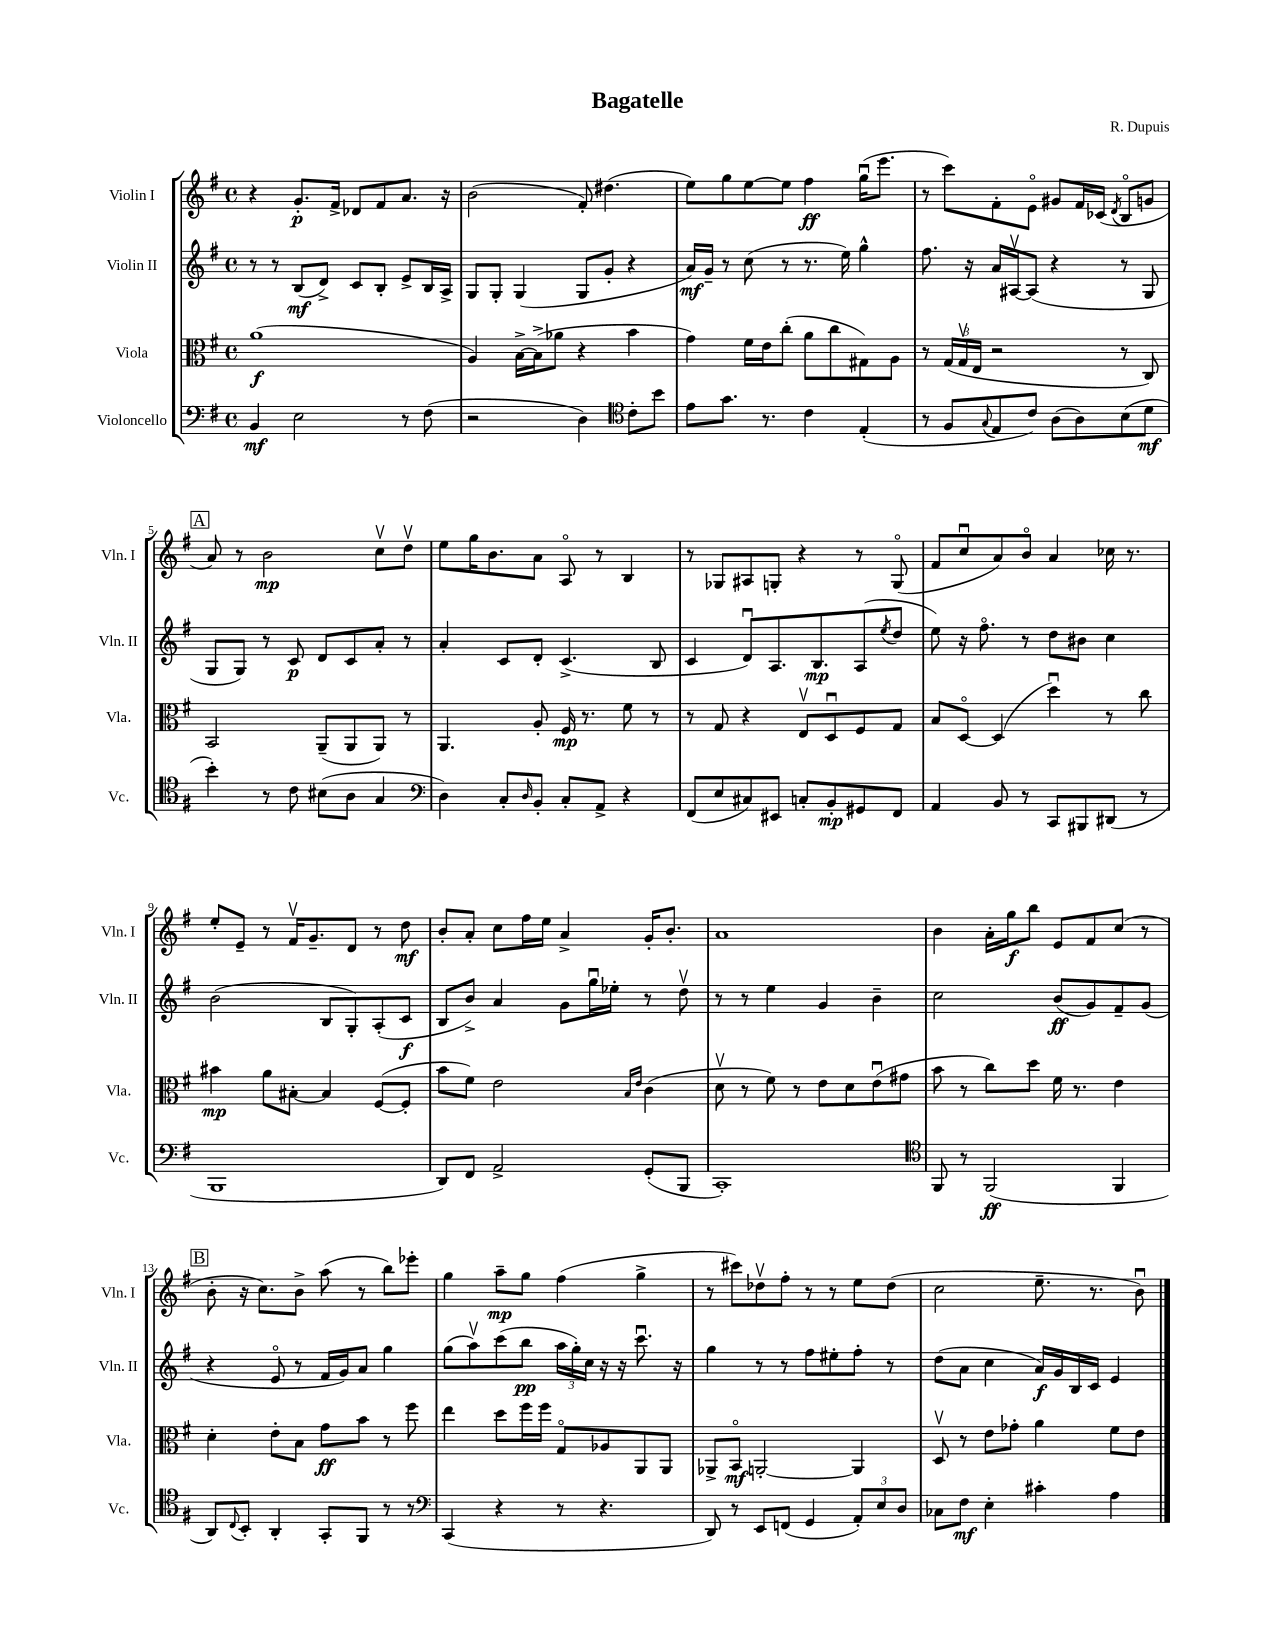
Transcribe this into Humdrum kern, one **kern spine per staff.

**kern	**kern	**kern	**kern
*staff4	*staff3	*staff2	*staff1
*clefF4	*clefC3	*clefG2	*clefG2
*k[f#]	*k[f#]	*k[f#]	*k[f#]
*M4/4	*M4/4	*M4/4	*M4/4
*met(c)	*met(c)	*met(c)	*met(c)
4BB	(1a	8r	4r
.	.	8r	.
2E	.	(8B	8.g'
.	.	8d^)	.
.	.	.	16f#^
.	.	8c	8d-
.	.	8B'	8f#
8r	.	8e^	8.a
(8F#	.	16B	.
.	.	16A^	16r
=	=	=	=
2r	4A)	8G	(2b
.	.	8G'	.
.	[16B^	(4G	.
.	(16B^]	.	.
.	8a-	.	.
4D)	4r	8G	8f#')
.	.	8g'	(4.dd#
*clefC4	*	*	*
8c'	4b	4r	.
8b	.	.	.
=	=	=	=
8e	4g)	16a)	8ee)
.	.	16g~	.
8.g	.	8r	8gg
.	16f#	(8cc	[8ee
8.r	16e	.	.
.	(8cc'	8r	8ee]
4c	8a	8.r	4ff#
.	8cc	.	.
.	.	16ee)	.
(4E'	8G#)	4gg^^	(16ggu
.	.	.	8.eee
.	8A	.	.
=	=	=	=
8r	8r	8.ff#	8r
8F#	(24G	.	8ccc)
.	24Gv	.	.
.	.	16r	.
.	24E	.	.
8qqG	.	.	.
8E	2r	16a	8f#'
.	.	[16A#v	.
8c)	.	(8A#]	8eo
(8A	.	4r	8g#
8A)	.	.	16f#
.	.	.	(16c-
.	.	.	8qd
(8B	8r	8r	8Bo
8d	8C)	8G	8g
=	=	=	=
4b')	2BB	8G	8a)
.	.	8G)	8r
8r	.	8r	2b
8c	.	8c	.
(8B#	(8AA~	8d	.
8A	8AA	8c	.
4G	8AA)	8a'	8ccv
.	8r	8r	8ddv
=	=	=	=
*clefF4	*	*	*
4D)	4.AA	4a'	8ee
.	.	.	16gg
.	.	.	8.b
8C'	.	8c	.
16qqD	.	.	.
8BB'	8A'	8d'	8a
8C'	16F#	(4.c^	8Ao
.	8.r	.	.
8AA^	.	.	8r
4r	8f#	.	4B
.	8r	8B	.
=	=	=	=
(8FF#	8r	4c	8r
8E	8G	.	8G-
8C#)	4r	8du)	8A#
8EE#	.	8.A	8G'
8C'	8Ev	.	4r
.	.	8.B	.
8BB'	8Du	.	.
8GG#	8F#	(8A	8r
.	.	8qee	.
8FF#	8G	8dd	(8Go
=	=	=	=
4AA	8B	8ee)	8f#
.	[8Do	16r	8ccu
.	.	8.ff#o	.
8BB	(4D]	.	8a)
8r	.	8r	8bo
8CC	4ddu)	8dd	4a
8BBB#	.	8b#	.
(8DD#	8r	4cc	16cc-
.	.	.	8.r
8r	8cc	.	.
=	=	=	=
1BBB	4b#	(2b	8ee'
.	.	.	8e~
.	8a	.	8r
.	[8B#'	.	16f#v
.	.	.	8.g~
.	4B#]	8B	.
.	.	8G')	8d
.	([8F#	(8A'	8r
.	8F#']	8c	8dd
=	=	=	=
8DD)	8b	8B	8b'
8FF#	8f#)	8b^)	8a'
2AA^	2e	4a	8cc
.	.	.	16ff#
.	.	.	16ee
.	.	8g	4a^
.	.	16ggu	.
.	.	16ee-'	.
.	16qqB	.	.
.	16qqe	.	.
(8GG'	(4c	8r	16g'
.	.	.	8.b'
8BBB	.	8ddv	.
=	=	=	=
1CC')	8dv	8r	1a
.	8r	8r	.
.	8f#)	4ee	.
.	8r	.	.
.	8e	4g	.
.	8d	.	.
.	(8eu	4b~	.
.	8g#	.	.
=	=	=	=
*clefC4	*	*	*
8FF#	8b	2cc	4b
8r	8r	.	.
(2FF#	8cc)	.	16a'
.	.	.	16gg
.	8dd	.	8bb
.	16f#	(8b	8e
.	8.r	.	.
.	.	8g)	8f#
4FF#	4e	8f#~	(8cc
.	.	(8g	8r
=	=	=	=
8AA)	4d'	4r	8b'
8qqC	.	.	.
8BB'	.	.	16r
.	.	.	8.cc)
4AA'	8e'	8eo	.
.	8B	8r	8b^
8GG'	8g	16f#	(8aa
.	.	16g)	.
8FF#	8b	8a	8r
8r	8r	4gg	8bb)
8r	8ff#	.	8eee-'
=	=	=	=
*clefF4	*	*	*
(4CC	4ee	(8gg	4gg
.	.	8aav)	.
4r	8dd	(8ccc	8aa~
.	16ff#	8bb	8gg
.	16ff#	.	.
8r	8Go	24aa	(4ff#
.	.	24gg')	.
.	.	24cc	.
4.r	8A-	16r	.
.	.	16r	.
.	8AA	8.cccu	4gg^
.	8AA	.	.
.	.	16r	.
=	=	=	=
8DD)	8AA-^	4gg	8r
8r	8BBo	.	8ccc#)
8EE	[2AA'	8r	8dd-v
(8FF	.	8r	8ff#'
4GG	.	8ff#	8r
.	.	8ee#'	8r
12AA')	4AA]	8ff#'	8ee
12E	.	.	.
.	.	8r	(8dd-
12D	.	.	.
=	=	=	=
8C-	8Dv	(8dd	2cc
8F#	8r	8a	.
4E'	8e	4cc	.
.	8g-'	.	.
4c#'	4a	16a)	8.ee~
.	.	16g	.
.	.	16B	.
.	.	16c	8.r
4A	8f#	4e	.
.	8e	.	8bu)
==	==	==	==
*-	*-	*-	*-
